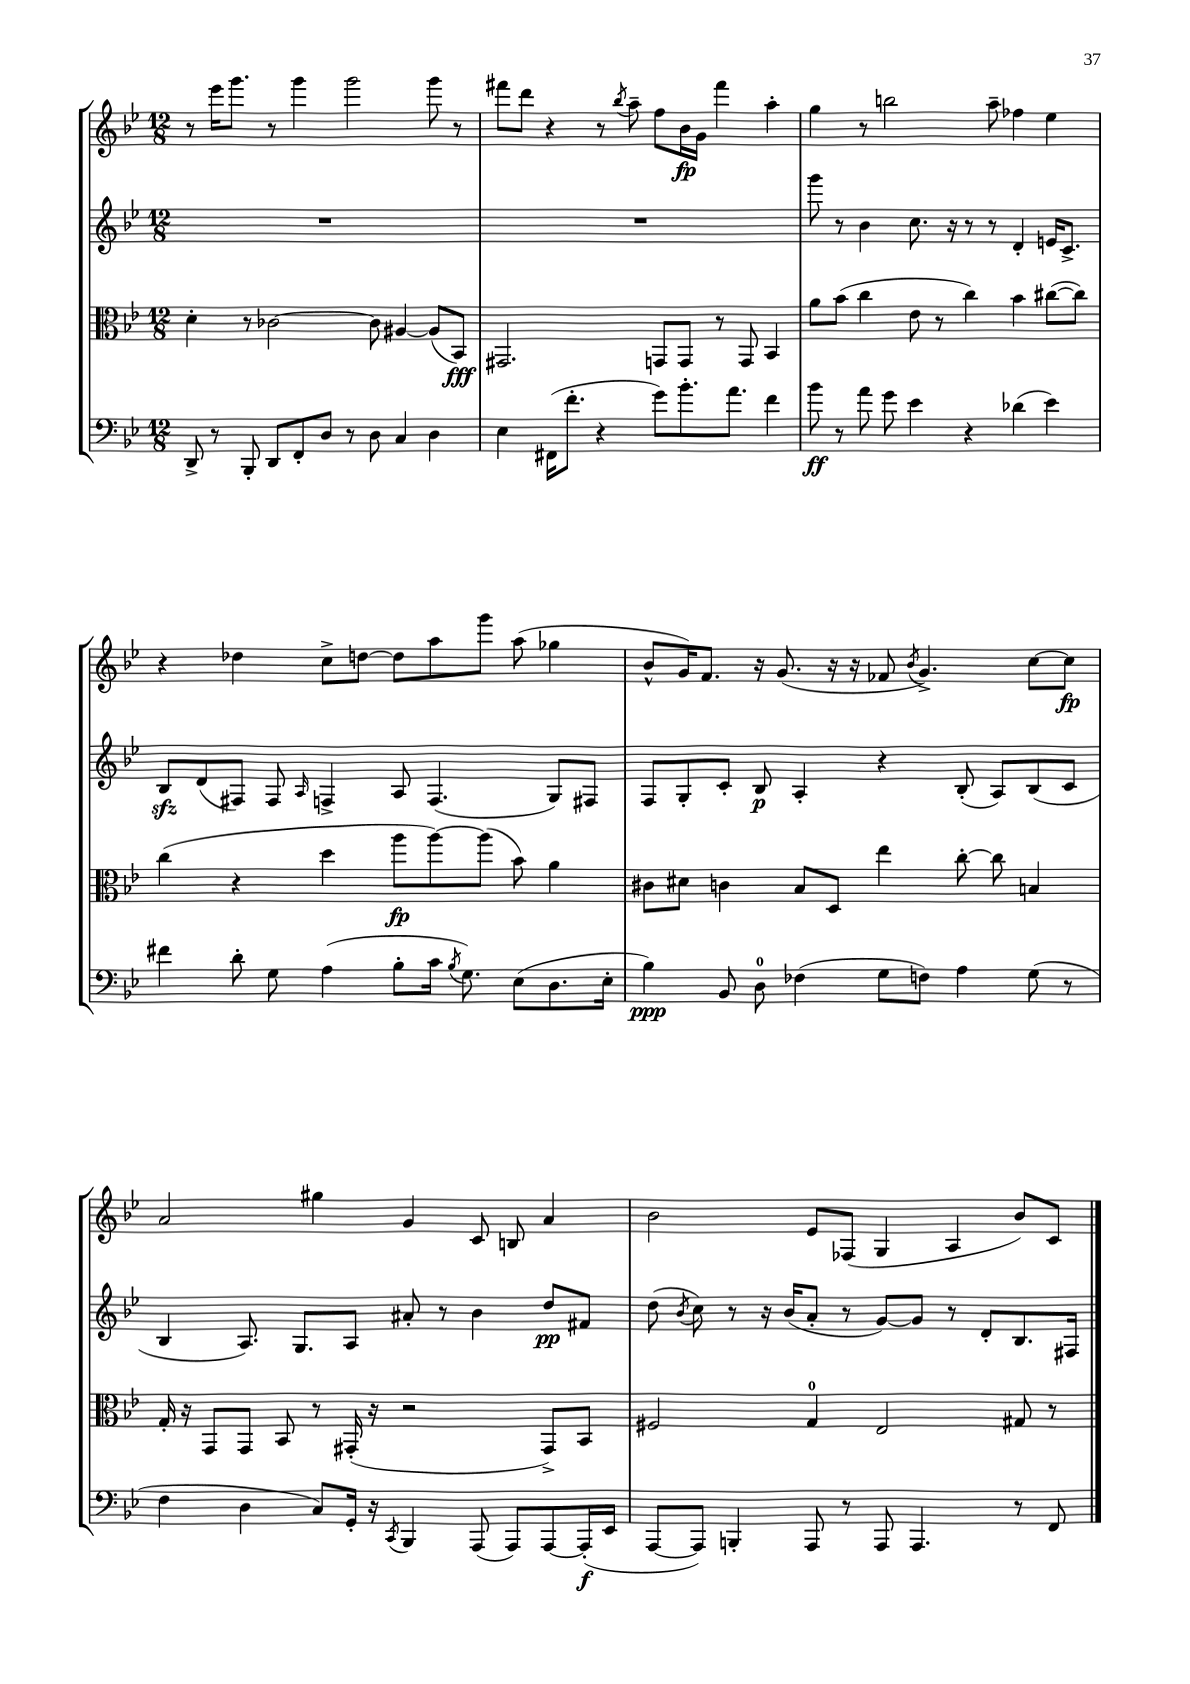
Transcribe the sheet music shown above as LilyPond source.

<<
\new StaffGroup <<
\new Staff = "s0" {
    \clef treble \key bes \major \numericTimeSignature \time 12/8
    \autoBeamOff r8 ees'''16[ g'''8.] r8 g'''4 g'''2 g'''8 r8 |
    fis'''8[ d'''8] r4 r8 \acciaccatura { bes''8 } a''8-- f''8[ bes'16\fp g'16] fis'''4 a''4-. |
    g''4 r8 b''2 a''8-- fes''4 ees''4 |
    r4 des''4 c''8[-> d''8]~ d''8[ a''8 g'''8] a''8( ges''4 |
    bes'8[-^ g'16) f'8.] r16 g'8.( r16 r16 fes'8 \acciaccatura { bes'8 } g'4.->) c''8[~ c''8]\fp |
    a'2 gis''4 g'4 c'8 b8 a'4 |
    bes'2 ees'8[ fes8]( g4 a4 bes'8[) c'8] \bar "|." |
}
\new Staff = "s1" {
    \clef treble \key bes \major \numericTimeSignature \time 12/8
    \autoBeamOff R1. |
    R1. |
    g'''8 r8 bes'4 c''8. r16 r8 r8 d'4-. e'16[ c'8.]-> |
    bes8[\sfz d'8( fis8]) fis8 \grace { a16 } f4-> a8 f4.( g8[) fis8] |
    f8[ g8-. c'8]-. bes8\p a4-. r4 bes8-.( a8[) bes8( c'8] |
    bes4 a8.) g8.[ a8] ais'8-. r8 bes'4 d''8[\pp fis'8] |
    d''8( \acciaccatura { bes'8 } c''8) r8 r16 bes'16[( a'8]-. r8 g'8[~) g'8] r8 d'8[-. bes8. fis16] \bar "|." |
}
\new Staff = "s2" {
    \clef alto \key bes \major \numericTimeSignature \time 12/8
    \autoBeamOff d'4-. r8 ces'2~ ces'8 ais4~ ais8[( bes,8]\fff) |
    gis,2. g,8[ g,8] r8 g,8 bes,4 |
    a'8[ bes'8]( c''4 ees'8 r8 c''4) bes'4 cis''8[~( cis''8]) |
    c''4( r4 d''4 a''8[\fp a''8~) a''8]( bes'8) a'4 |
    cis'8[ dis'8] c'4 bes8[ d8] ees''4 c''8~-. c''8 b4 |
    g16-. r16 g,8[ g,8] bes,8 r8 gis,16-.( r16 r2 gis,8[->) bes,8] |
    fis2 g4-0 ees2 gis8 r8 \bar "|." |
}
\new Staff = "s3" {
    \clef bass \key bes \major \numericTimeSignature \time 12/8
    \autoBeamOff d,8-> r8 bes,,8-. d,8[ f,8-. d8] r8 d8 c4 d4 |
    ees4 fis,16[( f'8.]-. r4 g'8[) bes'8.-. a'8.] f'4 |
    bes'8\ff r8 a'8 g'8 ees'4 r4 des'4( ees'4) |
    fis'4 d'8-. g8 a4( bes8[-. c'16] \acciaccatura { bes8 } g8.) ees8[( d8. ees16]-. |
    bes4\ppp) bes,8 d8-0 fes4( g8[ f8]) a4 g8( r8 |
    f4 d4 c8[) g,16]-. r16 \acciaccatura { c,8 } bes,,4 a,,8( a,,8[) a,,8~ a,,16-.\f( ees,16] |
    a,,8[~ a,,8]) b,,4-. a,,8 r8 a,,8 a,,4. r8 f,8 \bar "|." |
}
>>
>>
\layout { \context { \Score \remove "Bar_number_engraver" } }
